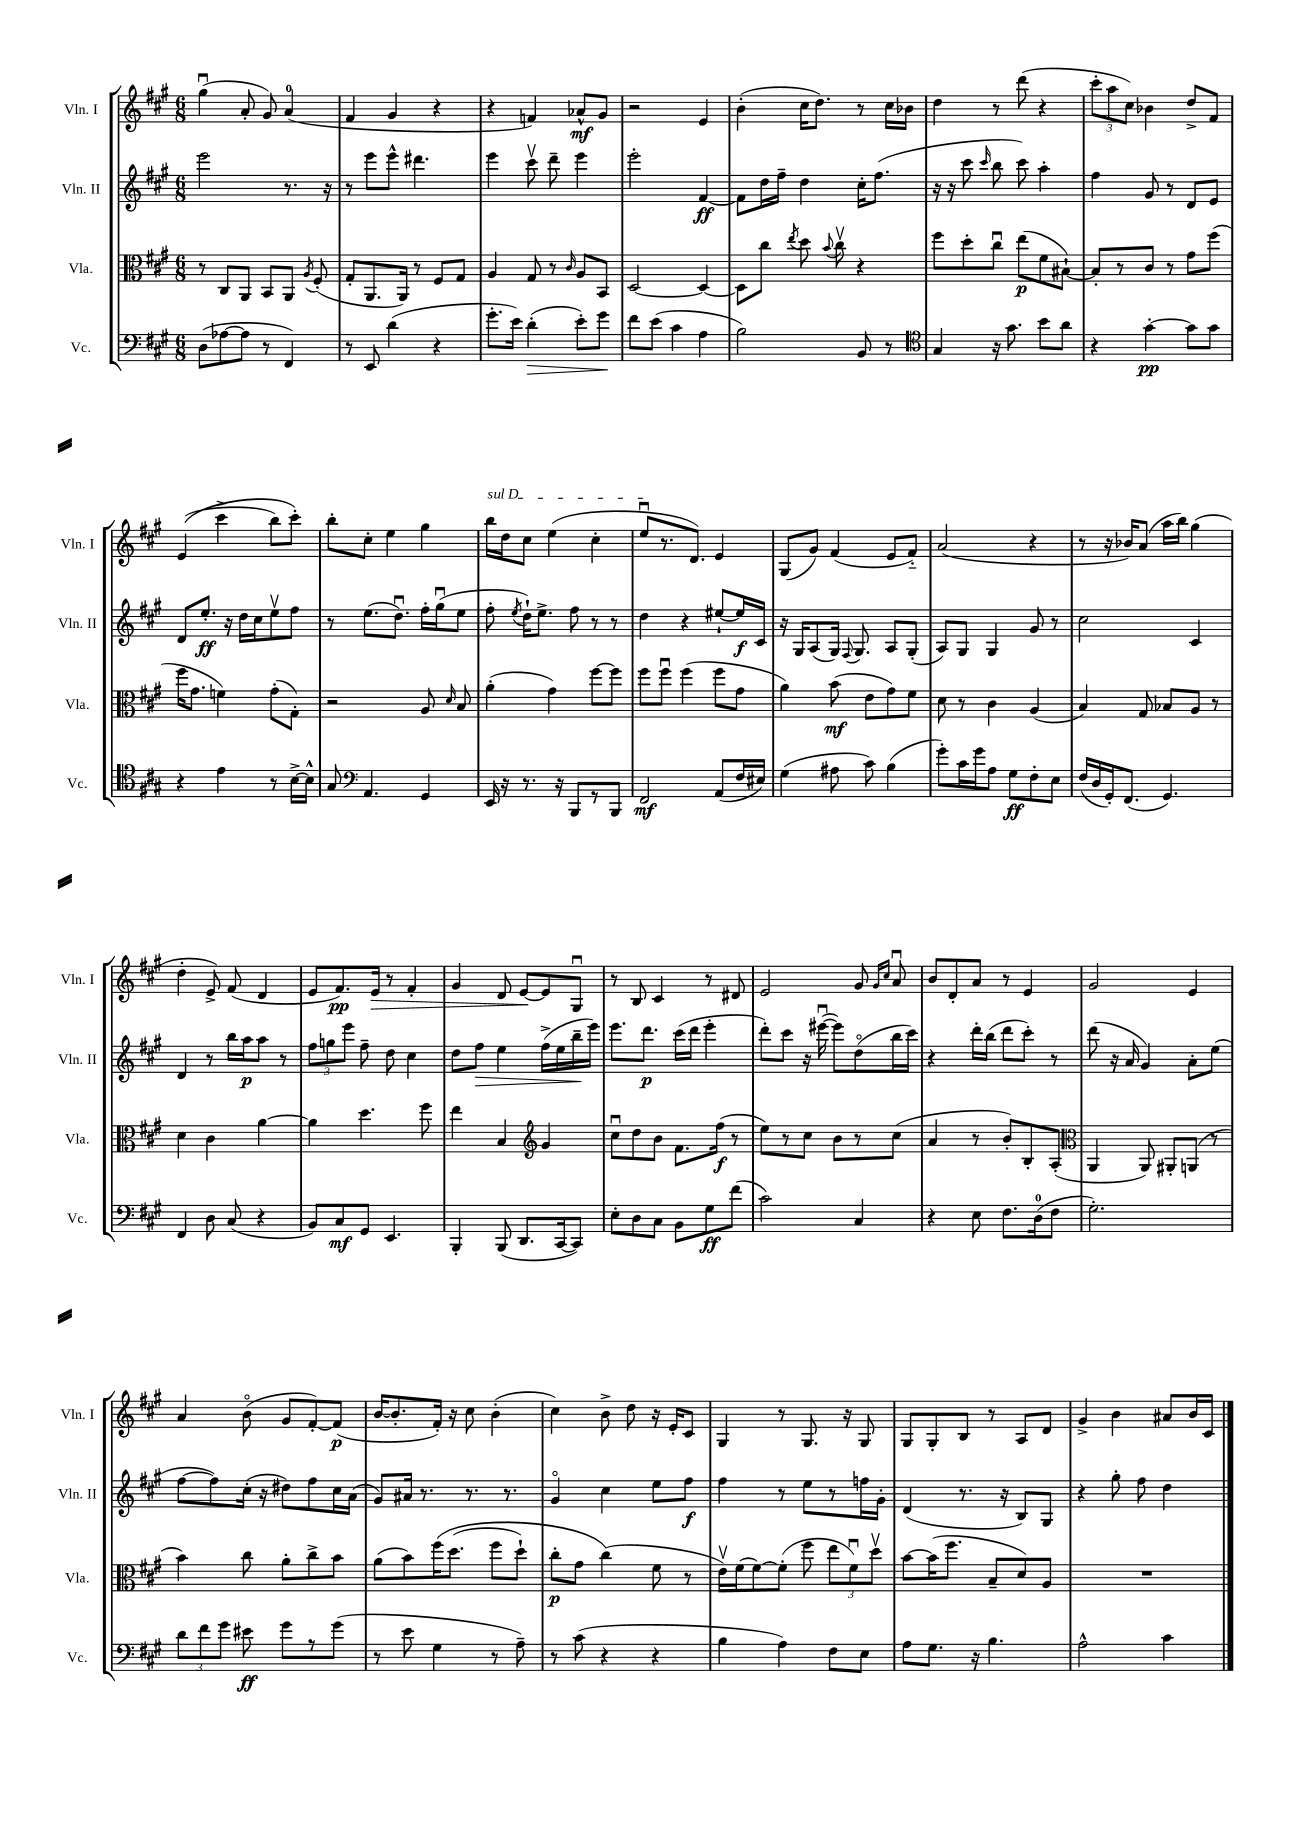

**kern	**kern	**kern	**kern
*staff4	*staff3	*staff2	*staff1
*clefF4	*clefC3	*clefG2	*clefG2
*k[f#c#g#]	*k[f#c#g#]	*k[f#c#g#]	*k[f#c#g#]
*M6/8	*M6/8	*M6/8	*M6/8
(8D\L	8r	2eee\	(4gg#u\
[8A-\	8C#/L	.	.
8A-\]J	8AA/J	.	8a'/
8r	8BB/L	.	8g#/)
4FF#/)	8AA/J	8.r	(4a/
.	8qA/	.	.
.	(8F#'/	.	.
.	.	16r	.
=	=	=	=
8r	8G#'/L	8r	4f#/
8EE/	8.AA/	8eee\L	.
(4d\	.	8eee^^\J	4g#/
.	16AA/Jk)	.	.
.	8r	4.ddd#\	.
4r	8F#/L	.	4r
.	8G#/J	.	.
=	=	=	=
8.g#'\L	4A/	4eee\	4r
16e\Jk)	.	.	.
(4d'\	8G#/	8ccc#v\	4f/)
.	8r	8ddd~\	.
.	16qqc#/	.	.
8e'\L)	8A/L	4eee\	8a-^^/L
8g#\J	8BB/J	.	8g#/J
=	=	=	=
8f#\L	[2D/	2eee'\	2r
(8e\J	.	.	.
4c#\	.	.	.
4A\	4D/_	[4f#/	4e/
=	=	=	=
2B\)	8D\]L	8f#\]L	(4b'\
.	8cc#\J	16dd\L	.
.	.	16ff#~\JJ	.
.	8qee/	.	.
.	8dd\	4dd\	16cc#\LK
.	.	.	8.dd\J)
.	8qqb/	.	.
.	8cc#v\	.	.
8BB/	4r	16cc#'\LK	8r
.	.	(8.ff#\J	.
8r	.	.	16cc#\LL
.	.	.	16b-\JJ
=	=	=	=
*clefC4	*	*	*
4G#/	8ff#\L	16r	4dd\
.	.	16r	.
.	8dd'\	8ccc#\	.
.	.	16qqccc#/	.
16r	8cc#u\J	8bb\	8r
8.g#\	.	.	.
.	(8ee\L	8ccc#\)	(8ddd\
8b\L	8f#\	4aa'\	4r
8a\J	[8B#`\J)	.	.
=	=	=	=
4r	8B#'/]L	4ff#\	12ccc#'\L
.	.	.	12aa\
.	8r	.	.
.	.	.	12cc#\J)
[4g#'\	8c#/J	8g#/	4b-\
.	8r	8r	.
8g#\]L	8g#\L	8d/L	8dd^/L
8g#\J	(8ff#\J	8e/J	8f#/J
=	=	=	=
4r	16ff#\LK	8d/L	&((4e/
.	8.g#\J	.	.
.	.	8.ee'/J	.
4e\	4f\)	.	4ccc#^\
.	.	16r	.
.	.	16dd\LL	.
.	.	16cc#\J	.
8r	(8g#'\L	8eev\	8bb\L)
[16B^\LL	8G#'\J)	8ff#\J	8ccc#'\J&)
16B^^\]JJ	.	.	.
=	=	=	=
8G#/	2r	8r	8bb'\L
*clefF4	*	*	*
4.AA/	.	(8.ee\L	8cc#'\J
.	.	.	4ee\
.	.	8.ddu\J)	.
4GG#/	8A/	16ff#'\LL	4gg#\
.	.	(16gg#u\J	.
.	16qqd/	.	.
.	8B/	8ee\J	.
=	=	=	=
16EE/	(4a'\	8ff#'\	16bb\LL
16r	.	.	16dd\J
.	.	8qee/	.
8.r	.	16dd`\LK)	8cc#\J
.	.	8.ee^\J	.
.	4g#\)	.	(4ee\
16r	.	.	.
8BBB/L	.	8ff#\	.
8r	[8ff#\L	8r	4cc#'\
8BBB/J	8ff#\]J	8r	.
=	=	=	=
2FF#/	8ff#\L	4dd\	8eeu/L
.	8ff#u\J	.	8.r
.	(4ff#\	4r	.
.	.	.	8.d/J)
(8AA/L	8ff#\L	[8ee#`/L	4e/
16F#/L	8g#\J	16ee#/]L	.
16E#/JJ)	.	16c#/JJ	.
=	=	=	=
(4G#\	4a\)	16r	(8G#/L
.	.	16G#/LK	.
.	.	(8A/	8g#/J)
8A#\	(8b\	16G#/Jk)	(4f#/
.	.	8qqF#/	.
.	.	8.G#/	.
8c#\)	8e\L	.	.
(4B\	8g#\)	8A/L	8e/L
.	8f#\J	(8G#'/J	8f#'~/J)
=	=	=	=
8g#'\L)	8d\	8A/L)	(2a/
16c#\L	8r	8G#/J	.
16g#\J	.	.	.
8A\J	4c#\	4G#/	.
8G#\L	.	.	.
8F#'\	(4A/	8g#/	4r
8E\J	.	8r	.
=	=	=	=
(16F#/LL	4B/)	2cc#\	8r
16D/	.	.	.
16GG#'/J)	.	.	16r
(8.FF#/J	.	.	16b-/LK)
.	8G#/	.	(8a/J
4.GG#/)	8B-/L	.	16aa\LL
.	.	.	16bb\JJ)
.	8A/J	4c#/	(4gg#\
.	8r	.	.
=	=	=	=
4FF#/	4d\	4d/	4dd'\
8D\	4c#\	8r	8e^/)
(8C#/	.	16bb\LL	(8f#/
.	.	16aa\J	.
4r	[4a\	8aa\J	4d/
.	.	8r	.
=	=	=	=
8BB/L)	4a\]	12ff#\L	8e/L
.	.	12gg\	.
8C#/	.	.	8.f#/)
.	.	12eee\J	.
8GG#/J	4.dd\	8ff#~\	.
.	.	.	16e/Jk
4.EE/	.	8dd\	8r
.	.	4cc#\	4f#'/
.	8ff#\	.	.
=	=	=	=
4BBB'/	4ee\	8dd\L	4g#/
.	.	8ff#\J	.
(8BBB/	4B/	4ee\	8d/
8.DD/L	.	.	[8e/L
*	*clefG2	*	*
.	4g#/	(16ff#^\LL	8e/]
[16CC#/k	.	16ee\	.
8CC#/]J)	.	16bb~\	8G#u/J
.	.	16eee\JJ)	.
=	=	=	=
8E'\L	8cc#u\L	8.eee\L	8r
8D\	8dd\	.	8B/
.	.	8.ddd\J	.
8C#\J	8b\J	.	4c#/
8BB\L	8.f#\L	(16ccc#\LL	.
.	.	16ddd\JJ	.
8G#\	.	4eee'\	8r
.	(16ff#\Jk	.	.
(8f#\J	8r	.	8d#/
=	=	=	=
2c#\)	8ee\L)	8ddd'\L)	2e/
.	8r	8ccc#\J	.
.	8cc#\J	16r	.
.	.	([16eee#u\	.
.	8b\L	8eee#\]L)	.
4C#/	8r	(8ddo\	8g#/
.	.	.	16qqg#/LL
.	.	.	16qqcc#/JJ
.	(8cc#\J	16bb\L	8au/
.	.	16ccc#\JJ)	.
=	=	=	=
4r	4a/	4r	8b/L
.	.	.	8d'/
8E\	8r	16ddd'\LL	8a/J
.	.	(16bb\JJ	.
8.F#\L	8b'/L)	8ddd\L	8r
.	8B'/	8ccc#'\J)	4e/
(16D\k	.	.	.
8F#\J	(8A'/J	8r	.
=	=	=	=
*	*clefC3	*	*
2.G#'\)	4AA/	(8ddd\	2g#/
.	.	16r	.
.	.	16a/	.
.	8AA/)	4g#/)	.
.	8AA#'/L	.	.
.	(8AA/J	8a'\L	4e/
.	8r	(8ee\J	.
=	=	=	=
12d\L	4b\)	[8ff#\L	4a/
12f#\	.	.	.
.	.	8ff#\])	.
12g#\J	.	.	.
8e#\	8cc#\	(16cc#'\Jk	(8bo\
.	.	16r	.
8g#\L	8a'\L	8dd#\L)	8g#/L
8r	8cc#^\	8ff#\	[8f#'/)
(8g#\J	8b\J	16cc#\L	(8f#/]J
.	.	(16a\JJ	.
=	=	=	=
8r	(8a\L	8g#/L)	[16b/LK
.	.	.	8.b'/]
8e\	8b\)	16a#/Jk	.
.	.	8.r	.
4G#\	&(16ff#\K	.	16f#'/Jk)
.	(8.dd\J	.	16r
.	.	8.r	8cc#\
8r	8ff#\L	.	(4b'\
.	.	8.r	.
8A~\)	8dd`\J)	.	.
=	=	=	=
8r	8cc#'\L	4g#o/	4cc#\)
(8c#\	8g#\J	.	.
4r	(4cc#\&)	4cc#\	8b^\
.	.	.	8dd\
4r	8f#\	8ee\L	16r
.	.	.	16e'/LK
.	8r	8ff#\J	8c#/J
=	=	=	=
4B\	16ev\LL)	4ff#\	4G#/
.	(16f#\J	.	.
.	[8f#\)	.	.
4A\)	(8f#'\]J	8r	8r
.	8ff#\	8ee\L	8.G#/
8F#\L	12ee\L	8r	.
.	.	.	16r
.	12f#u\)	.	.
8E\J	.	16ff\L	8G#/
.	12ddv\J	.	.
.	.	16g#'\JJ	.
=	=	=	=
8A\L	[8b\L	(4d/	8G#/L
8.G#\J	(16b\]K	.	8G#'/
.	8.ff#\J	.	.
.	.	8.r	8B/J
16r	.	.	.
4.B\	8B~/L	.	8r
.	.	16r	.
.	8d/)	8B/L)	8A/L
.	8A/J	8G#/J	8d/J
=	=	=	=
2A^^\	2.r	4r	4g#^/
.	.	8gg#'\	4b\
.	.	8ff#\	.
4c#\	.	4dd\	8a#/L
.	.	.	16b/L
.	.	.	16c#/JJ
==	==	==	==
*-	*-	*-	*-
